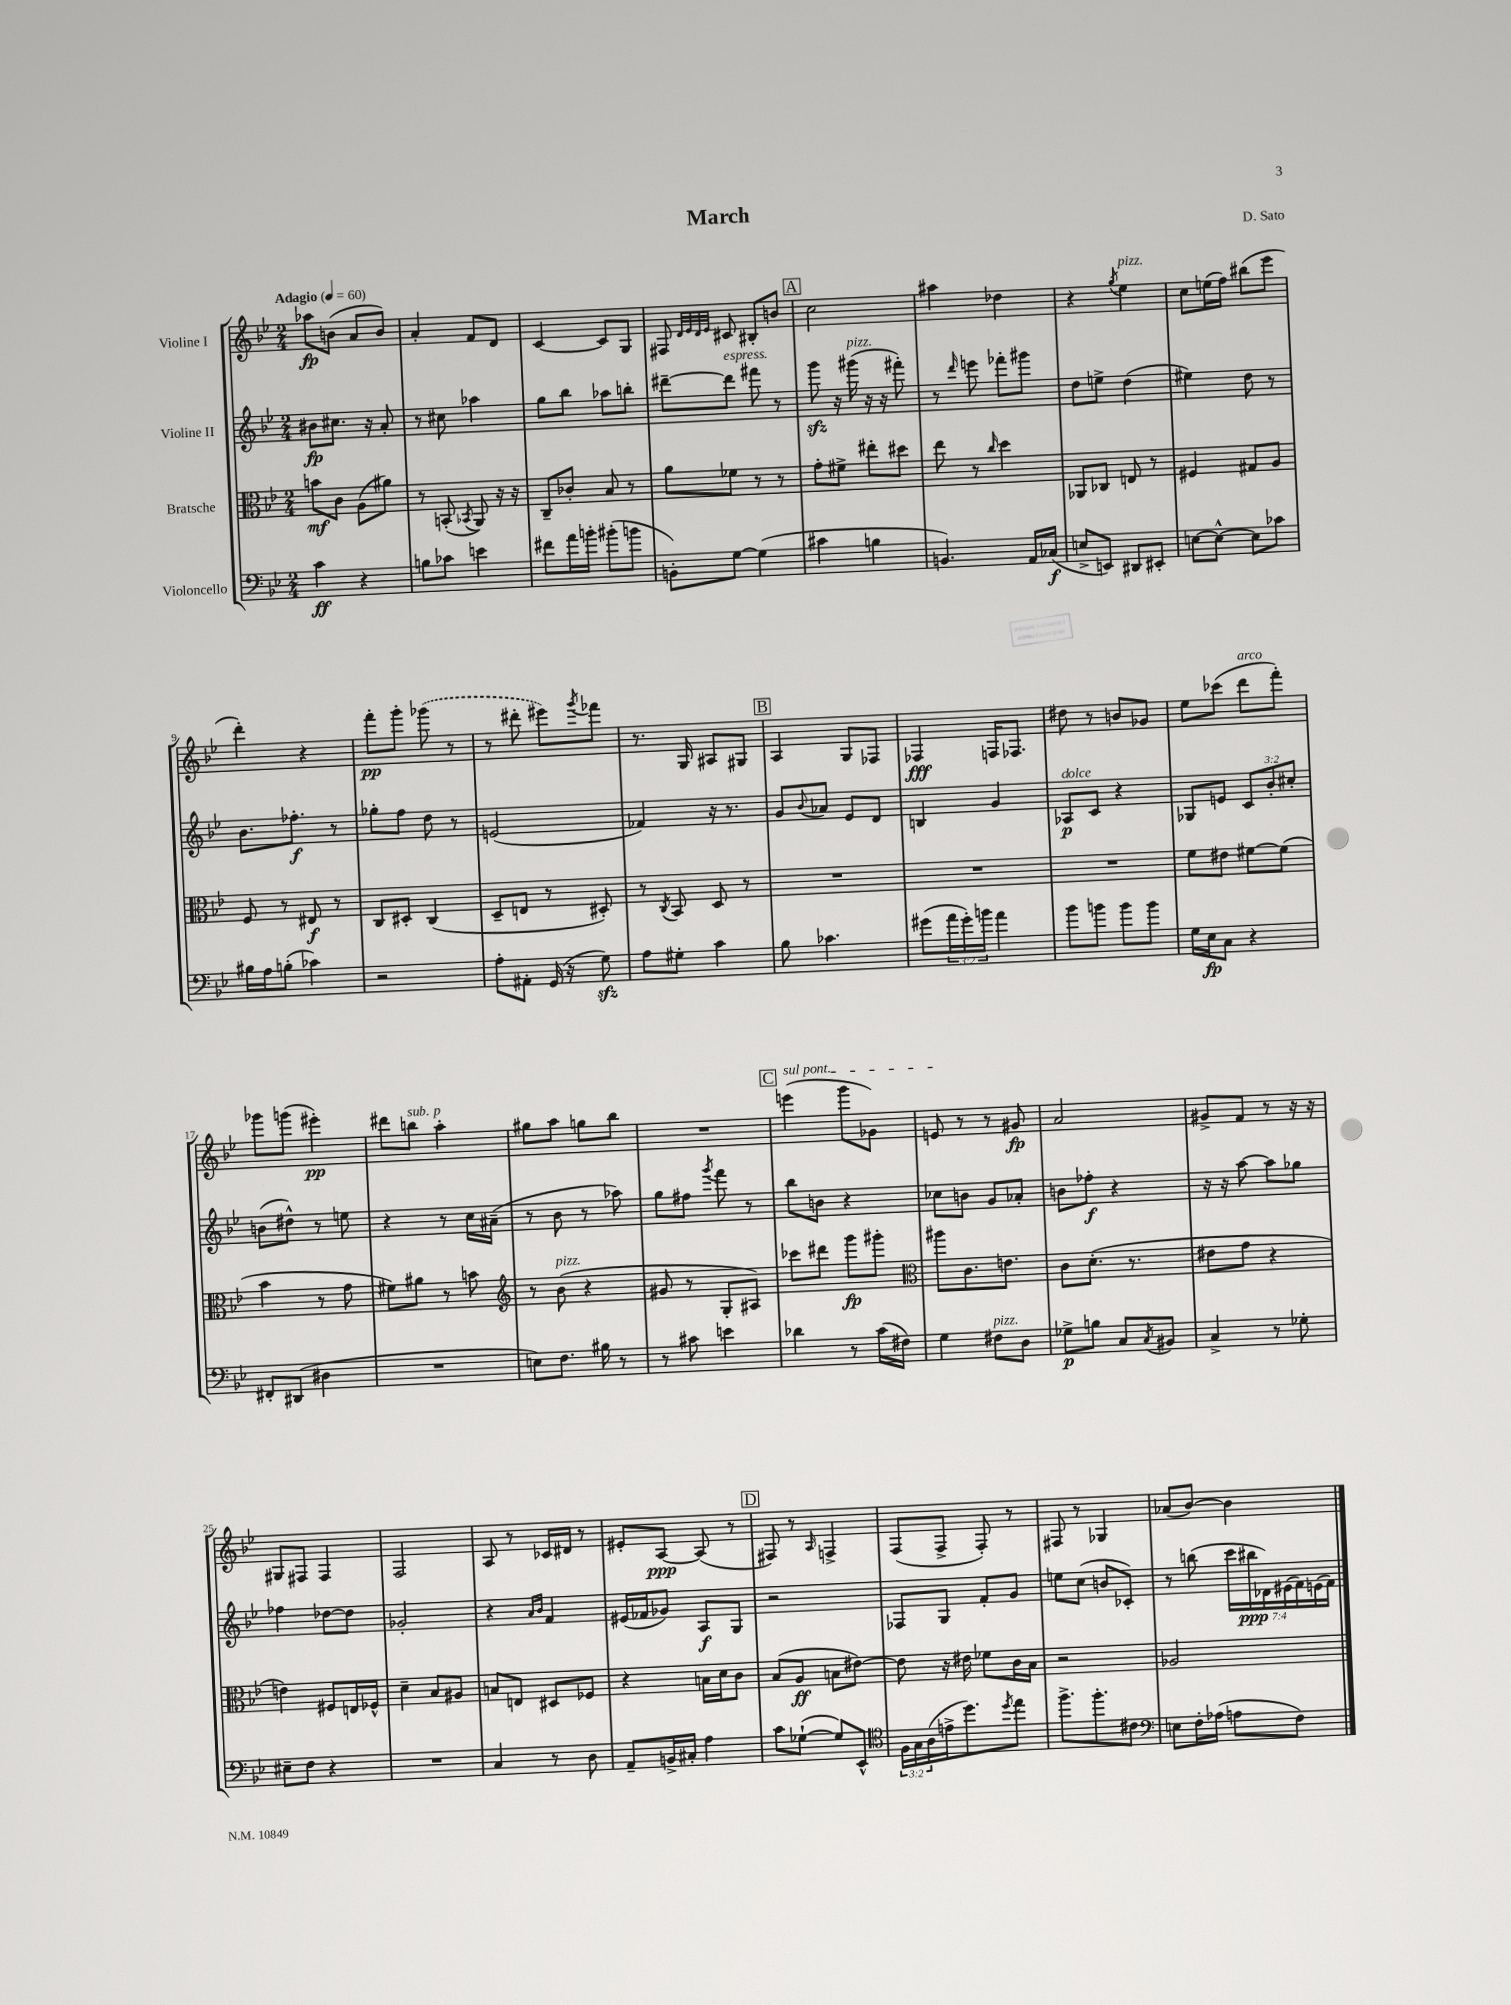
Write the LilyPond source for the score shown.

\header { title = "March" composer = "D. Sato" }
<<
\new StaffGroup <<
\new Staff = "s0" \with { instrumentName = "Violine I" } {
    \clef treble \key bes \major \numericTimeSignature \time 2/4 \tempo "Adagio" 4 = 60
    aes''8\fp b'8( a'8 b'8) |
    a'4-. f'8 d'8 |
    c'4~ c'8 g8 |
    fis8 \grace { d'32 ees'32 d'32 ees'32 } cis'8 bis8-. b'8 |
    \mark \markup { \box "A" } c''2 |
    ais''4 des''4 |
    r4 \acciaccatura { g''8 } ees''4^\markup { \italic "pizz." } |
    c''8 e''16( f''16) bis''8( ees'''8 |
    d'''4-.) r4 |
    f'''8-.\pp g'''8-. \once \slurDashed ges'''8( r8 |
    r8 dis'''8-. eis'''8) \acciaccatura { g'''8 } fes'''8 |
    r8. g16 ais8 gis8 |
    \mark \markup { \box "B" } a4 g8 fes8 |
    fes4\fff f16 fes8. |
    dis''8 r8 b'8 ges'8 |
    ees''8 ces'''8( d'''8^\markup { \italic "arco" } f'''8-.) |
    ges'''8 g'''8( eis'''4-.\pp) |
    dis'''8 b''8^\markup { \italic "sub. p" } a''4-. |
    gis''8 a''8 g''8 bes''8 |
    R2 |
    \mark \markup { \box "C" } \once \override TextSpanner.bound-details.left.text = \markup { \italic "sul pont." } e'''4\startTextSpan( g'''8 ges'8) |
    e'8\stopTextSpan r8 r8 gis'8\fp |
    a'2 |
    gis'8-> f'8 r8 r16 r16 |
    gis8 fis8 fis4 |
    f2 |
    a8 r8 ces'16 dis'16 r8 |
    eis'8-. a8~\ppp a8( r8 |
    \mark \markup { \box "D" } fis8) r8 \grace { a16 } f4-> |
    f8( f8-> f8-.) r8 |
    fis8 r8 ges4 |
    aes'8( bes'8~) bes'4 \bar "|." |
}
\new Staff = "s1" \with { instrumentName = "Violine II" } {
    \clef treble \key bes \major \numericTimeSignature \time 2/4 \override Staff.TupletNumber.text = #tuplet-number::calc-fraction-text
    bis'8\fp cis''8. r16 a'8-. |
    r8 cis''8 aes''4 |
    g''8 bes''8 aes''8 b''8-. |
    dis'''8~-- dis'''8^\markup { \italic "espress." } fis'''8 r8 |
    \mark \markup { \box "A" } g'''8\sfz r16 gis'''16^\markup { \italic "pizz." }( r16 r16 fis'''8-.) |
    r8 \grace { d'''16 } e'''8 fes'''8-. gis'''8 |
    d''8 e''8-> d''4( |
    eis''4) d''8 r8 |
    bes'8. fes''8.-.\f r8 |
    ges''8-. f''8 d''8 r8 |
    e'2( |
    fes'4) r16 r8. |
    \mark \markup { \box "B" } g'8 \appoggiatura { bes'8 } aes'8 ees'8 d'8 |
    b4 g'4 |
    aes8\p^\markup { \italic "dolce" } c'8 r4 |
    ges8 e'8 \tuplet 3/2 { c'8 bes'8-. cis''8-. } |
    b'8( dis''8-^) r8 e''8 |
    r4 r8 c''16 ais'16--( |
    r8 bes'8 r8 aes''8) |
    g''8 fis''8 \acciaccatura { g'''8 } f'''8 r8 |
    \mark \markup { \box "C" } bes''8 b'8 r4 |
    ces''8 b'8 g'8 aes'8-. |
    b'8 fes''8-.\f r4 |
    r16 r16 a''8~ a''8 ges''8 |
    fes''4 des''8~ des''8 |
    ges'2-. |
    r4 \grace { a'16 bes'16 } f'4 |
    eis'16( fes'16 ges'8) a8\f g8 |
    \mark \markup { \box "D" } r2 |
    fes8 g8 f'8-. g'8 |
    e''8 c''8( b'8 ces'8-.) |
    r8 b''8( \tuplet 7/4 { c'''16 bis''16\ppp des'16) eis'16( f'16) e'16( f'16) } \bar "|." |
}
\new Staff = "s2" \with { instrumentName = "Bratsche" } {
    \clef alto \key bes \major \numericTimeSignature \time 2/4
    b'8\mf c'8 a8( ais'8) |
    r8 b,8-.( \acciaccatura { bes,8 } a,8) r16 r16 |
    c8-- ces'8-. bes8 r8 |
    a'8 fes'8 r8 r8 |
    \mark \markup { \box "A" } g'8-. fis'8-> eis''8-. dis''8 |
    ees''8 r8 \grace { c''16 } d''4 |
    aes,8 ces8 e8 r8 |
    fis4 gis8 a8 |
    f8 r8 eis8\f r8 |
    c8 dis8-. c4( |
    d8-- e8 r8 dis8-.) |
    r8 \acciaccatura { c8 } bes,8 d8 r8 |
    \mark \markup { \box "B" } R2 |
    R2 |
    R2 |
    f'8 eis'8 fis'8~ fis'8( |
    bes'4 r8 g'8 |
    fis'8) ais'8 r8 b'8 |
    \clef treble r8 bes'8^\markup { \italic "pizz." }( r4 |
    gis'8 r8 g8-. ais8) |
    \mark \markup { \box "C" } ces'''8 dis'''8 g'''8\fp gis'''8-. |
    \clef alto ais''8 c'8. e'8. |
    c'8 d'8.-.( r8. |
    eis'8 g'8 r4 |
    e'4) fis8 e16 fes16-^ |
    d'4-- bes8 ais8 |
    b8 e8 dis8 fes8 |
    r4 b16 d'16 c'8 |
    \mark \markup { \box "D" } bes8( a8\ff b8 eis'8~) |
    eis'8 r16 eis'16 fes'8 c'16 bes16 |
    r2 |
    aes2 \bar "|." |
}
\new Staff = "s3" \with { instrumentName = "Violoncello" } {
    \clef bass \key bes \major \numericTimeSignature \time 2/4 \override Staff.TupletNumber.text = #tuplet-number::calc-fraction-text
    c'4\ff r4 |
    b8 ces'8 e'4 |
    fis'8 a'16 b'16-. bis'8-.( b'8 |
    b,8-.) g8~ g4( |
    \mark \markup { \box "A" } cis'4 b4 |
    b,4.) a,16 ces16\f( |
    e8-> e,8) dis,8 eis,8-. |
    e8~ e8~-^ e8 ces'8 |
    bis16 a16 b8-.( ces'4) |
    r2 |
    a8-. ais,8-. g,16( r16 g8\sfz) |
    a8 gis8-. c'4 |
    \mark \markup { \box "B" } bes8 ces'4. |
    gis'8( \tuplet 3/2 { a'16 gis'16-.) b'16 } a'4 |
    bes'8 b'8 b'8 b'8 |
    g16 ees16\fp c8 r4 |
    fis,8-. dis,8( dis4 |
    R2 |
    e8) f8. bis16 r8 |
    r8 cis'8 e'4 |
    \mark \markup { \box "C" } des'4 r8 c'16( fis16) |
    g4 fis8^\markup { \italic "pizz." } d8 |
    ges8->\p b8 c8 \acciaccatura { c8 } bis,8 |
    c4-> r8 ges8-. |
    eis8-- f8 r4 |
    R2 |
    c4 r8 d8 |
    a,8-- b,16-> cis16-. a4 |
    \mark \markup { \box "D" } c'8 ges8~-!( ges8) ees,8-^ |
    \clef tenor \tuplet 3/2 { f16 g16 a16( } e'16-> d''8.) \acciaccatura { d''8 } ees''8 |
    f''8.-> f''8.-. cis'8 |
    \clef bass e8 f16-. aes16( a8 f8) \bar "|." |
}
>>
>>
